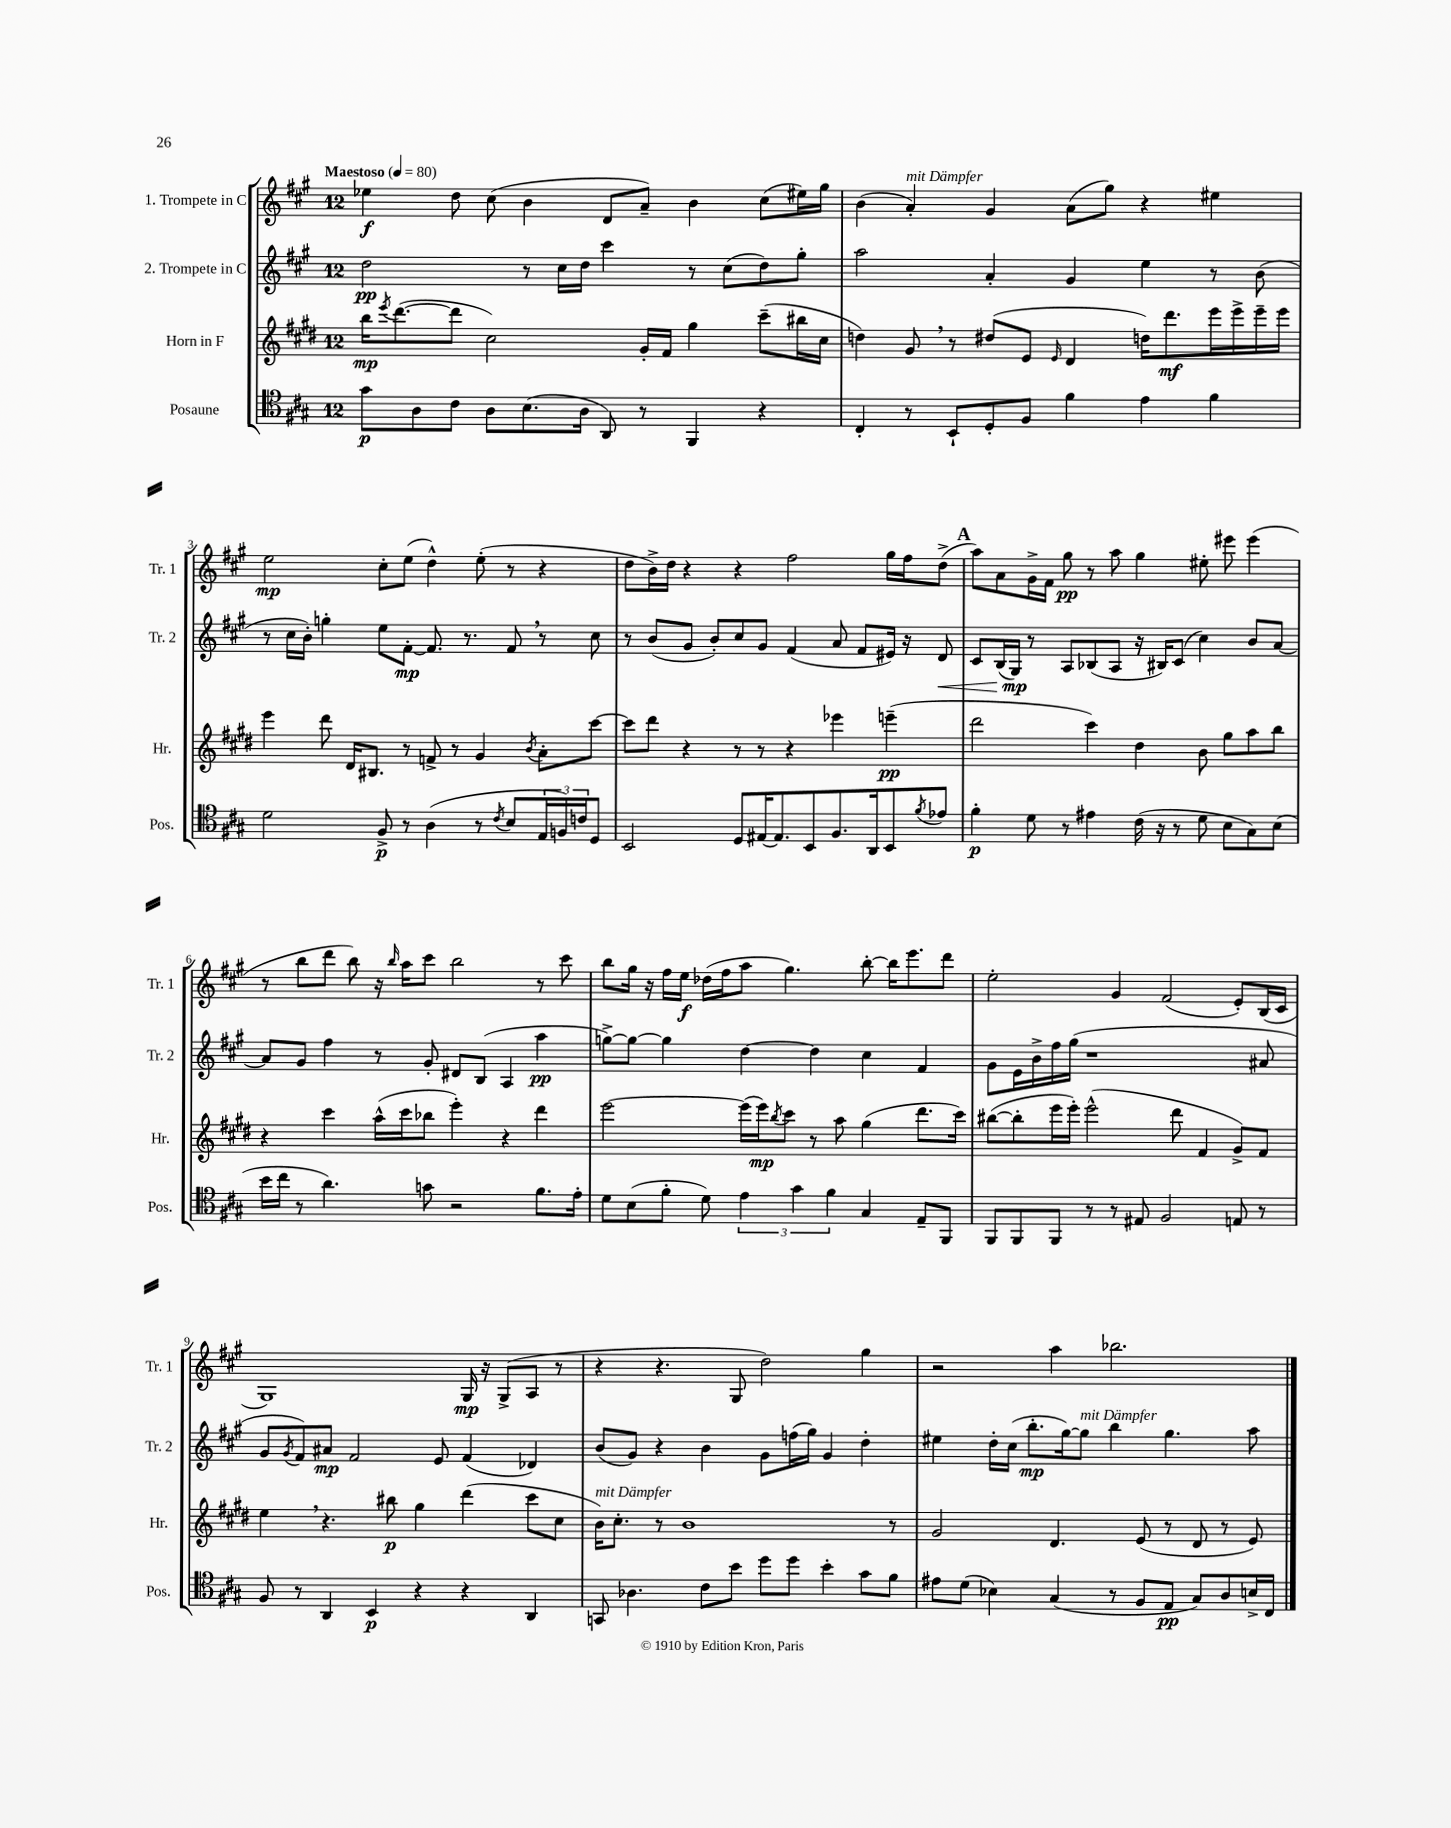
<<
\new StaffGroup <<
\new Staff = "s0" \with { instrumentName = "1. Trompete in C" shortInstrumentName = "Tr. 1" } {
    \clef treble \key a \major \once \override Staff.TimeSignature.style = #'single-digit \time 12/8 \tempo "Maestoso" 4 = 80
    ees''4\f d''8 cis''8( b'4 d'8 a'8--) b'4 cis''8( eis''16) gis''16 |
    b'4( a'4-.^\markup { \italic "mit Dämpfer" }) gis'4 a'8( gis''8) r4 eis''4 |
    e''2\mp cis''8-. e''8( d''4-^) e''8-.( r8 r4 |
    d''8 b'16->) d''16 r4 r4 fis''2 gis''16 fis''16 d''8->( |
    \mark \markup { \bold "A" } a''8) a'8 gis'16-> fis'16 gis''8\pp r8 a''8 gis''4 eis''8-. eis'''8 eis'''4( |
    r8 b''8 d'''8 b''8) r16 \grace { b''16 } a''16 cis'''8 b''2 r8 cis'''8 |
    b''8 gis''16 r16 fis''16 e''16\f des''16( fis''16 a''8 gis''4.) b''8~-. b''16 e'''8. d'''8 |
    e''2-. gis'4 fis'2( e'8-.) b16( cis'16 |
    gis1) gis16\mp r16 gis8->( a8 r8 |
    r4 r4. gis8 d''2) gis''4 |
    r2 a''4 bes''2. \bar "|." |
}
\new Staff = "s1" \with { instrumentName = "2. Trompete in C" shortInstrumentName = "Tr. 2" } {
    \clef treble \key a \major \once \override Staff.TimeSignature.style = #'single-digit \time 12/8
    d''2\pp r8 cis''16 d''16 cis'''4 r8 cis''8( d''8) gis''8-. |
    a''2 a'4-. gis'4 e''4 r8 b'8( |
    r8 cis''16 b'16-.) g''4-. e''8 fis'8~-.\mp fis'8. r8. fis'8 \breathe r8 cis''8 |
    r8 b'8( gis'8 b'8-.) cis''8 gis'8 fis'4( a'8 fis'8 eis'16) r16 d'8\< |
    \mark \markup { \bold "A" } cis'8 b16( gis16\mp\!) r8 a8 bes8( a8 r16 bis16) cis'8( cis''4) b'8 a'8~ |
    a'8 gis'8 fis''4 r8 gis'8-. dis'8 b8( a4 a''4\pp |
    g''8~->) g''8~ g''4 d''4~ d''4 cis''4 fis'4 |
    gis'8 e'16 b'16-> fis''16 gis''16( r1 ais'8 |
    gis'8 \acciaccatura { gis'8 } fis'8) ais'8\mp fis'2 e'8 fis'4( des'4) |
    b'8( gis'8) r4 b'4 gis'8 f''16( gis''16) gis'4 d''4-. |
    eis''4 d''16-. cis''16( b''8.-.\mp gis''16~) gis''8^\markup { \italic "mit Dämpfer" } b''4 gis''4. a''8 \bar "|." |
}
\new Staff = "s2" \with { instrumentName = "Horn in F" shortInstrumentName = "Hr." } {
    \clef treble \key e \major \once \override Staff.TimeSignature.style = #'single-digit \time 12/8
    b''16\mp \acciaccatura { e'''8 } dis'''8.~( dis'''8 cis''2) gis'16-. fis'16 gis''4 cis'''8--( bis''16 cis''16 |
    d''4) gis'8 \breathe r8 dis''8( e'8 \grace { e'16 } dis'4 d''16) dis'''8.\mf e'''16 e'''16-> e'''16-- e'''16 |
    e'''4 dis'''8 dis'16 bis8. r8 f'8-> r8 gis'4 \acciaccatura { b'8 } a'8-. cis'''8~ |
    cis'''8 dis'''8 r4 r8 r8 r4 ees'''4 e'''4--\pp( |
    \mark \markup { \bold "A" } dis'''2 cis'''4) dis''4 b'8 gis''8 a''8 b''8 |
    r4 cis'''4 a''16-^( cis'''16 bes''8 e'''4-.) r4 dis'''4 |
    e'''2~ e'''16( e'''16\mp) \acciaccatura { b''8 } cis'''8 r8 a''8 gis''4( dis'''8. cis'''16) |
    bis''8~( bis''8-. e'''16 e'''16-.) e'''2-^( dis'''8 fis'4 gis'8->) fis'8 |
    e''4 \breathe r4. bis''8\p gis''4 dis'''4( cis'''8 cis''8 |
    b'16^\markup { \italic "mit Dämpfer" }) cis''8.-. r8 b'1 r8 |
    gis'2 dis'4. e'8( r8 dis'8 r8 e'8) \bar "|." |
}
\new Staff = "s3" \with { instrumentName = "Posaune" shortInstrumentName = "Pos." } {
    \clef tenor \key a \major \once \override Staff.TimeSignature.style = #'single-digit \time 12/8
    gis'8\p a8 cis'8 a8 b8.( a16 a,8) r8 fis,4 r4 |
    cis4-. r8 b,8-! d8-. fis8 fis'4 e'4 fis'4 |
    d'2 fis8->\p r8 a4( r8 \acciaccatura { cis'8 } b8 \tuplet 3/2 { e16 f16) c'16 } d8 |
    b,2 d8 eis16~ eis8. b,8 fis8. a,16 b,8 \acciaccatura { fis'8 } ees'8 |
    \mark \markup { \bold "A" } fis'4-.\p d'8 r8 eis'4 cis'16( r16 r8 d'8 b8 gis8) b8( |
    b'16 cis''16 r8 a'4.) g'8 r2 fis'8. e'16-. |
    d'8 b8( fis'8-. d'8) \tuplet 3/2 { e'4 gis'4 fis'4 } gis4 e8-- fis,8 |
    fis,8 fis,8 fis,8 r8 r8 eis8 fis2 e8 r8 |
    fis8 r8 a,4 b,4\p r4 r4 a,4 |
    g,8 aes4. cis'8 b'8 d''8 d''8 b'4-. gis'8 fis'8 |
    eis'8 d'8( bes4) gis4( r8 fis8 e8\pp gis8) a8 b16-> cis16 \bar "|." |
}
>>
>>
